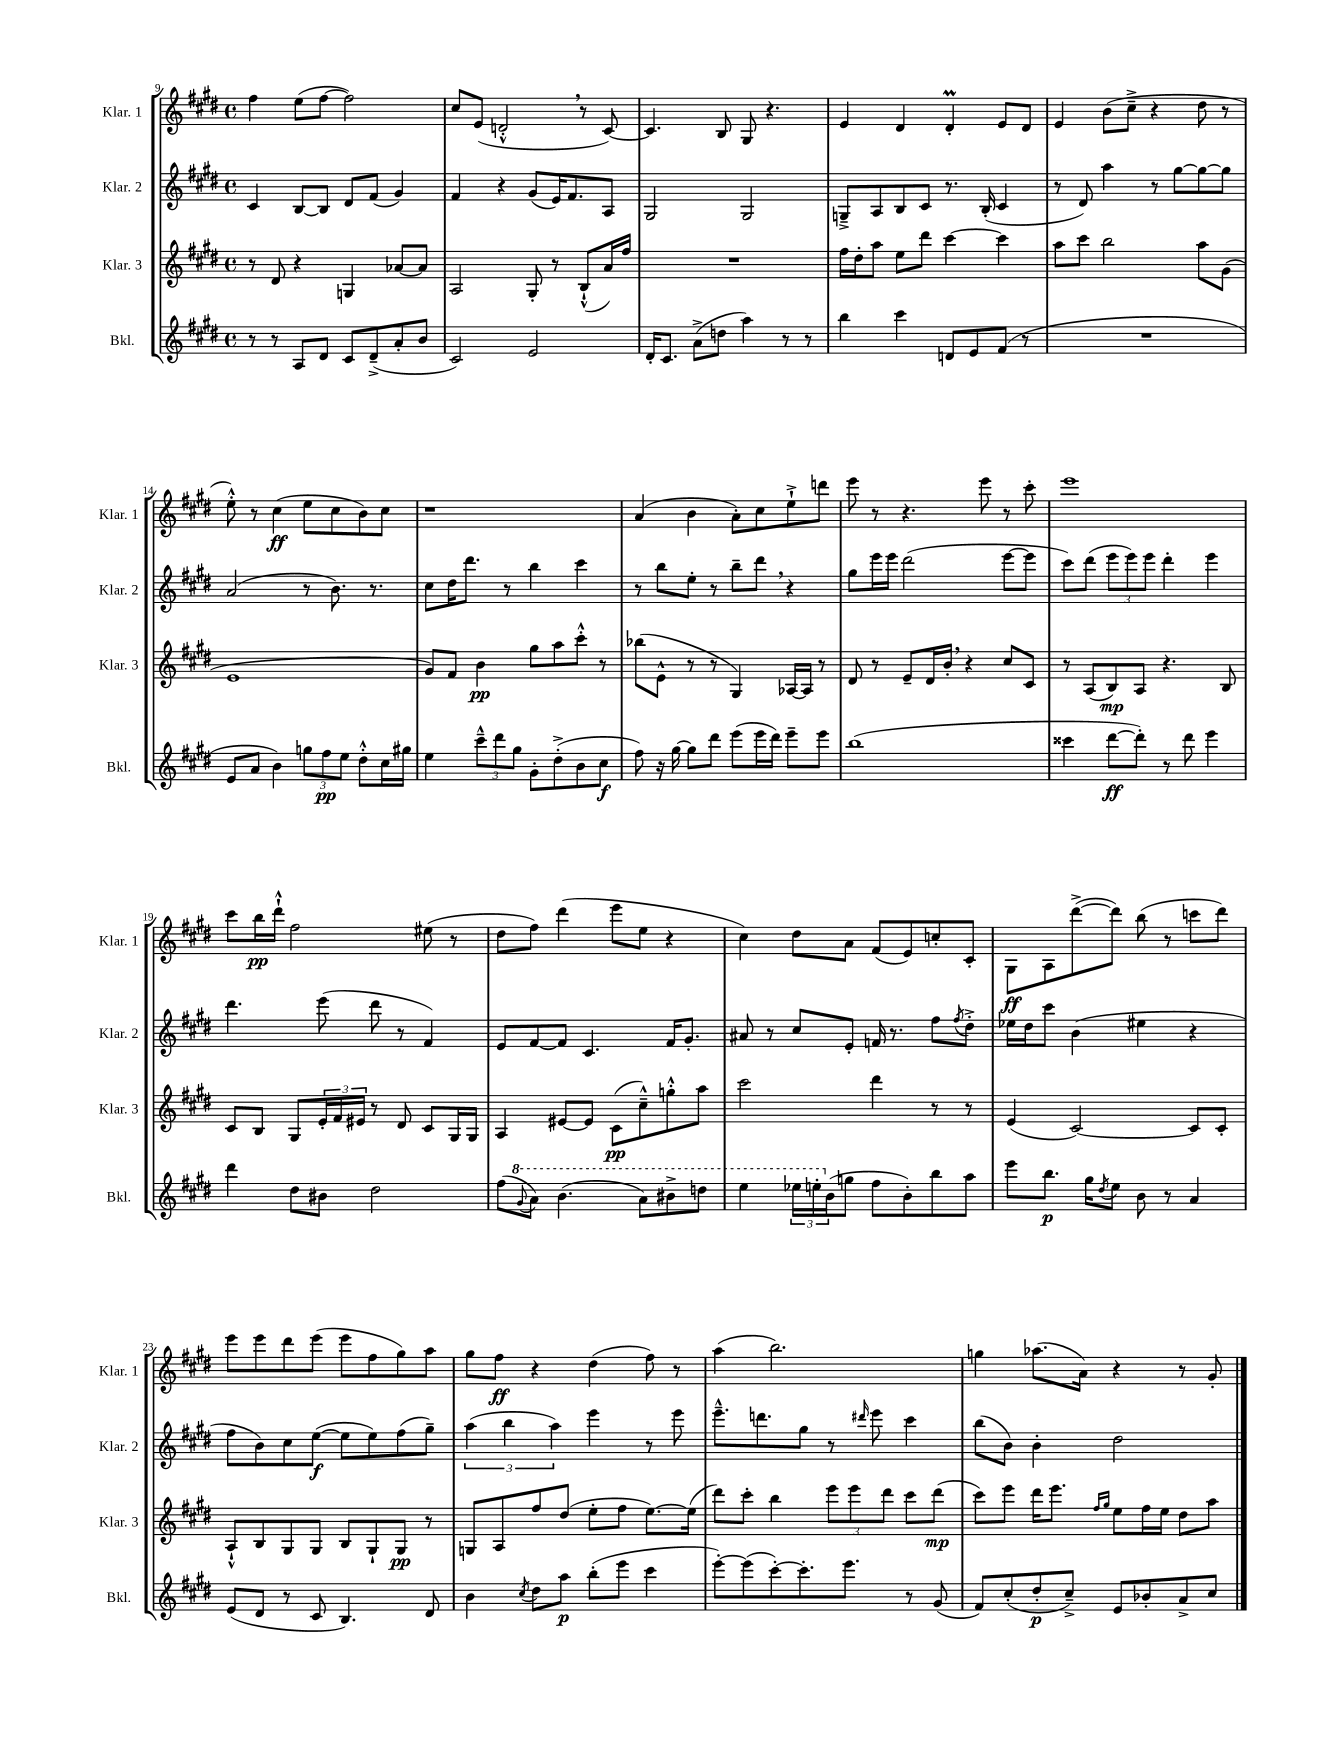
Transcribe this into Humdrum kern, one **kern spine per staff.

**kern	**kern	**kern	**kern
*staff4	*staff3	*staff2	*staff1
*clefG2	*clefG2	*clefG2	*clefG2
*k[f#c#g#d#]	*k[f#c#g#d#]	*k[f#c#g#d#]	*k[f#c#g#d#]
*M4/4	*M4/4	*M4/4	*M4/4
*met(c)	*met(c)	*met(c)	*met(c)
8r	8r	4c#	4ff#
8r	8d#	.	.
8A	4r	[8B	(8ee
8d#	.	8B]	[8ff#
8c#	4G	8d#	2ff#])
(8d#~^	.	(8f#	.
8a'	[8a-	4g#)	.
8b	8a-]	.	.
=	=	=	=
2c#)	2A	4f#	8cc#
.	.	.	(8e
.	.	4r	2d'^^
2e	8G#'	(8g#	.
.	8r	16e)	.
.	.	8.f#	.
.	(8B`^^	.	8r
.	16a)	8A	[8c#)
.	16ff#	.	.
=	=	=	=
16d#'	1r	2G#	4.c#]
8.c#	.	.	.
(8a^	.	.	.
8dd	.	.	8B
4aa)	.	2G#	8G#
.	.	.	4.r
8r	.	.	.
8r	.	.	.
=	=	=	=
4bb	16ff#	8G~^	4e
.	16dd#'	.	.
.	8aa	8A	.
4ccc#	8ee	8B	4d#
.	8ddd#	8c#	.
8d	[4ccc#	8.r	4d#'
8e	.	.	.
.	.	(16B'	.
(8f#	4ccc#]	4c#	8e
8r	.	.	8d#
=	=	=	=
1r	8aa	8r	4e
.	8ccc#	8d#)	.
.	2bb	4aa	(8b
.	.	.	8cc#~^
.	.	8r	4r
.	.	[8gg#	.
.	8aa	8gg#_	8dd#
.	(8g#	8gg#]	8r
=	=	=	=
8e	1e	(2a	8ee'^^)
8a	.	.	8r
4b)	.	.	(4cc#
12gg	.	8r	8ee
12ff#	.	.	.
.	.	8.b)	8cc#
12ee	.	.	.
8dd#'^^	.	.	8b)
.	.	8.r	.
16cc#	.	.	8cc#
16gg#	.	.	.
=	=	=	=
4ee	8g#)	8cc#	1r
.	8f#	16dd#	.
.	.	8.ddd#	.
12ccc#~^^	4b	.	.
12ddd#	.	.	.
.	.	8r	.
12gg#	.	.	.
8g#'	8gg#	4bb	.
(8dd#'^	8aa	.	.
8b	8ccc#'^^	4ccc#	.
8cc#	8r	.	.
=	=	=	=
8ff#)	(8bb-	8r	(4a
16r	8e^^	8bb	.
[16gg#	.	.	.
8gg#]	8r	8ee'	4b
8ddd#	8r	8r	.
(8eee	4G#)	8bb~	8a')
16eee	.	8ddd#	8cc#
16ddd#)	.	.	.
8eee~	[16A-	4r	8ee`^
.	16A-]	.	.
8eee	8r	.	8ddd
=	=	=	=
(1bb	8d#	8gg#	8eee
.	8r	16eee	8r
.	.	16eee	.
.	8e~	(2ddd#	4.r
.	16d#	.	.
.	16b'	.	.
.	4r	.	.
.	.	.	8eee
.	8cc#	[8eee	8r
.	8c#	8eee]	8ccc#'
=	=	=	=
4ccc##	8r	8ccc#)	1eee
.	(8A	(8ddd#	.
[8ddd#	8B)	12eee	.
.	.	12eee)	.
8ddd#'])	8A	.	.
.	.	12eee	.
8r	4.r	4ddd#'	.
8ddd#	.	.	.
4eee	.	4eee	.
.	8B	.	.
=	=	=	=
4ddd#	8c#	4.ddd#	8ccc#
.	8B	.	16bb
.	.	.	16ddd#`^^
8dd#	8G#	.	2ff#
8b#	24e'	(8eee	.
.	24f#	.	.
.	24e#	.	.
2dd#	8r	8ddd#	.
.	8d#	8r	.
.	8c#	4f#)	(8ee#
.	16G#	.	8r
.	16G#	.	.
=	=	=	=
(8ff#	4A	8e	8dd#
8qqgg#	.	.	.
8aa)	.	[8f#	8ff#)
(4.bb	[8e#	8f#]	(4ddd#
.	8e#]	4.c#	.
.	(8c#	.	8eee
8aa)	8cc#~^^)	.	8ee
8bb#^	8gg'^^	16f#	4r
.	.	8.g#'	.
8ddd	8aa	.	.
=	=	=	=
4eee	2ccc#	8a#	4cc#)
.	.	8r	.
24eee-	.	8cc#	8dd#
24eee'	.	.	.
(24b	.	.	.
8gg	.	8e'	8a
8ff#	4ddd#	16f	(8f#
.	.	8.r	.
8b')	.	.	8e)
8bb	8r	8ff#	8cc'
.	.	8qff#	.
8aa	8r	8dd#'^	8c#'
=	=	=	=
8eee	(4e	16ee-	8G#
.	.	16dd#	.
8.bb	.	8ccc#	8A
.	[2c#)	(4b	([8ddd#^
16gg#	.	.	.
8qdd#	.	.	.
8ee	.	.	8ddd#])
8b	.	4ee#	(8bb
8r	.	.	8r
4a	8c#]	4r	8ccc
.	8c#'	.	8ddd#)
=	=	=	=
(8e	8A`^^	8ff#	8eee
8d#	8B	8b)	8eee
8r	8G#	8cc#	8ddd#
8c#	8G#	([8ee	(8eee
4.B)	8B	8ee]	8eee
.	8G#`	8ee)	8ff#
.	8G#	(8ff#	8gg#)
8d#	8r	8gg#~)	8aa
=	=	=	=
4b	8G	(6aa	8gg#
.	8A	.	8ff#
.	.	6bb	.
8qcc#	.	.	.
8dd#	8ff#	.	4r
.	.	6aa)	.
8aa	(8dd#	.	.
(8bb'	8ee'	4eee	(4dd#
8eee	8ff#	.	.
4ccc#	[8.ee)	8r	8ff#)
.	.	8eee	8r
.	(16ee]	.	.
=	=	=	=
[8eee')	8ddd#)	8.eee~^^	(4aa
(8eee]	8ccc#'	.	.
.	.	8.ddd	.
[8ccc#')	4bb	.	2.bb)
8.ccc#']	.	8gg#	.
.	12eee	8r	.
8.eee	.	.	.
.	12eee	.	.
.	.	16qqddd#	.
.	.	8eee	.
.	12ddd#	.	.
8r	8ccc#	4ccc#	.
(8g#	(8ddd#	.	.
=	=	=	=
8f#)	8ccc#)	(8bb	4gg
(8cc#'	8eee	8b)	.
8dd#'	16ddd#	4b'	(8.aa-
.	8.eee	.	.
8cc#~^)	.	.	.
.	.	.	16a)
.	16qqff#	.	.
.	16qqgg#	.	.
8e	8ee	2dd#	4r
8b-'	16ff#	.	.
.	16ee	.	.
8a^	8dd#	.	8r
8cc#	8aa	.	8g#'
==	==	==	==
*-	*-	*-	*-
